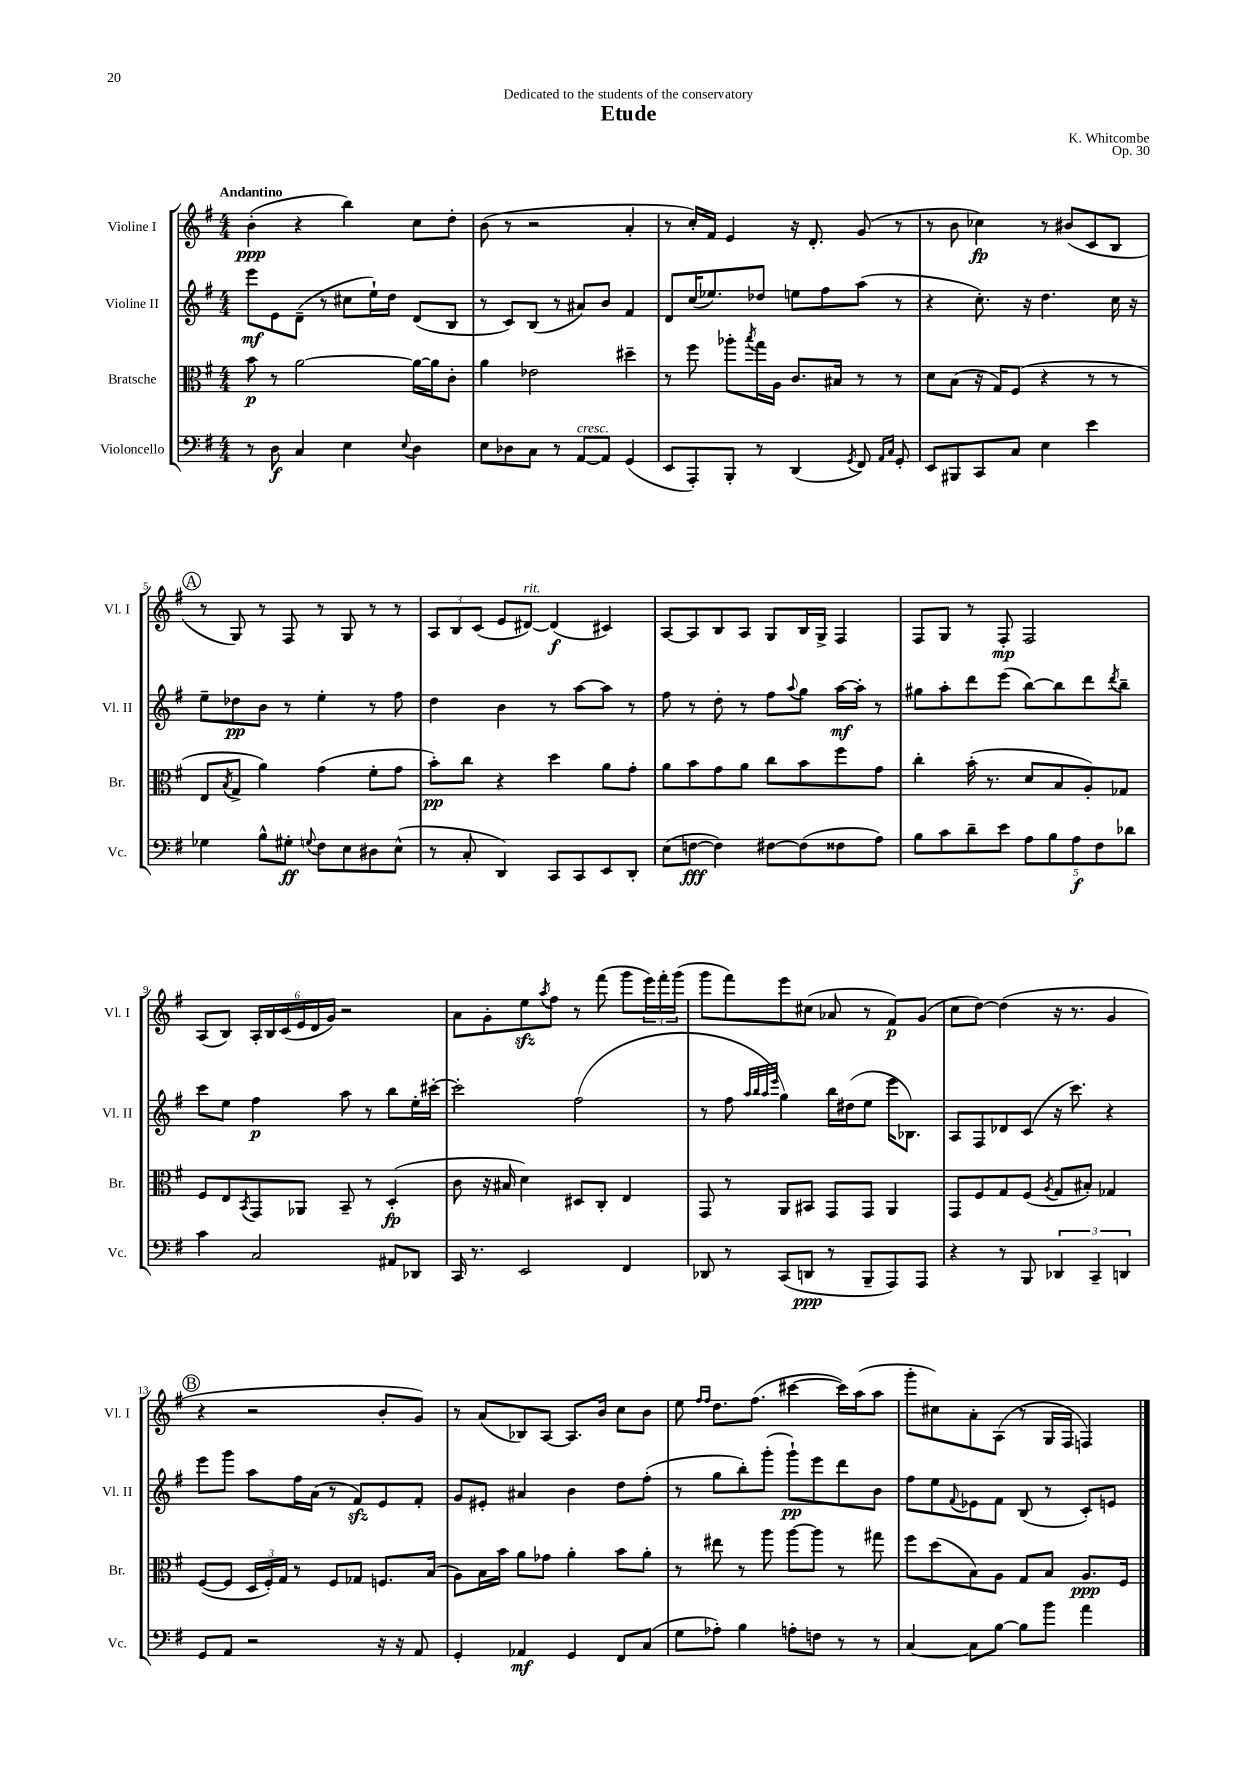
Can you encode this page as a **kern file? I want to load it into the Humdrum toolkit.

**kern	**dynam	**kern	**dynam	**kern	**dynam	**kern	**dynam
*part4	*part4	*part3	*part3	*part2	*part2	*part1	*part1
*staff4	*staff4	*staff3	*staff3	*staff2	*staff2	*staff1	*staff1
*I"Violoncello	*	*I"Bratsche	*	*I"Violine II	*	*I"Violine I	*
*I'Vc.	*	*I'Br.	*	*I'Vl. II	*	*I'Vl. I	*
*clefF4	*	*clefC3	*	*clefG2	*	*clefG2	*
*k[f#]	*	*k[f#]	*	*k[f#]	*	*k[f#]	*
*M4/4	*	*M4/4	*	*M4/4	*	*M4/4	*
=1	=1	=1	=1	=1	=1	=1	=1
!	!	!	!	!	!	!LO:TX:a:B:t=Andantino	!
8r	.	8b\	p	8eee\L	mf	(4b'\	ppp
8D\	f	8r	.	8e\	.	.	.
4C/	.	[2a\	.	(8d~\J	.	4r	.
.	.	.	.	8r	.	.	.
4E\	.	.	.	8cc#X\L	.	4bb\)	.
.	.	.	.	16ee`\L)	.	.	.
.	.	.	.	16dd\JJ	.	.	.
8qqE/	.	.	.	.	.	.	.
4D\	.	16a\LL_	.	(8d/L	.	8cc\L	.
.	.	16a\J]	.	.	.	.	.
.	.	8c'\J	.	8B/J	.	8dd'\J	.
=2	=2	=2	=2	=2	=2	=2	=2
8E\L	.	4a\	.	8r	.	(8b\	.
8D-X\	.	.	.	8c/L)	.	8r	.
8C\J	.	2e-X\	.	(8B/J	.	2r	.
8r	.	.	.	8r	.	.	.
!LO:TX:a:i:t=cresc.	!	!	!	!	!	!	!
[8AA/L	.	.	.	8a#X/L)	.	.	.
8AA/J]	.	.	.	8b/J	.	.	.
(4GG/	.	4dd#X~\	.	4f#/	.	4a'/	.
=3	=3	=3	=3	=3	=3	=3	=3
8EE/L	.	8r	.	8d/L	.	8r	.
8AAA'/)	.	8ff#\	.	(16cc/K	.	16cc'/LL)	.
.	.	.	.	8.ee-X/)	.	16f#/JJ	.
8BBB'/J	.	8aa-X'\L	.	.	.	4e/	.
.	.	8qbb/	.	.	.	.	.
8r	.	16gg\L	.	8dd-X/J	.	.	.
.	.	16A\JJ	.	.	.	.	.
(4DD/	.	8.c/L	.	8een\L	.	16r	.
.	.	.	.	.	.	8.d'/	.
.	.	.	.	8ff#\	.	.	.
.	.	16B#X/Jk	.	.	.	.	.
8qGG/	.	.	.	.	.	.	.
8FF#/)	.	8r	.	(8aa\J	.	(8g/	.
16qqAA/LL	.	.	.	.	.	.	.
16qqC/JJ	.	.	.	.	.	.	.
8GG'/	.	8r	.	8r	.	8r	.
=4	=4	=4	=4	=4	=4	=4	=4
8EE/L	.	8d\L	.	4r	.	8r	.
8BBB#X/	.	(8B\J	.	.	.	8b\	.
8CC/	.	16r	.	8.cc'\)	.	4cc-X\)	fp
.	.	16G/KL)	.	.	.	.	.
8C/J	.	(8F#/J	.	.	.	.	.
.	.	.	.	16r	.	.	.
4E\	.	4r	.	4.dd\	.	8r	.
.	.	.	.	.	.	(8b#X/L	.
4e\	.	8r	.	.	.	8c/	.
.	.	8r	.	16cc\	.	8B/J	.
.	.	.	.	16r	.	.	.
!!LO:LB:g=z
!!LO:REH:place=s1:t=A
=5	=5	=5	=5	=5	=5	=5	=5
4G-X\	.	8E/L	.	8ee~\L	.	8r	.
.	.	8qB/	.	.	.	.	.
.	.	8G^/J	.	8dd-X\	pp	8G/)	.
8B^^\L	.	4a\)	.	8b\J	.	8r	.
8G#X'\J	ff	.	.	8r	.	8F#/	.
8qqGn/	.	.	.	.	.	.	.
8F#\L	.	(4g\	.	4ee'\	.	8r	.
8E\	.	.	.	.	.	8G/	.
8D#X\	.	8f#'\L	.	8r	.	8r	.
(8E^^\J	.	8g\J	.	8ff#\	.	8r	.
=6	=6	=6	=6	=6	=6	=6	=6
8r	.	8b'\L)	pp	4dd\	.	12A/L	.
.	.	.	.	.	.	12B/	.
8C'/	.	8cc\J	.	.	.	.	.
.	.	.	.	.	.	(12c/J	.
4DD/)	.	4r	.	4b\	.	8e/L	.
!	!	!	!	!	!	!LO:TX:a:i:t=rit.	!
.	.	.	.	.	.	[8d#X/J)	.
8CC/L	.	4dd\	.	8r	.	(4d#/]	f
8CC/	.	.	.	[8aa\L	.	.	.
8EE/	.	8a\L	.	8aa\J]	.	4c#X/)	.
8DD'/J	.	8g'\J	.	8r	.	.	.
=7	=7	=7	=7	=7	=7	=7	=7
(8E\L	.	8a\L	.	8ff#\	.	[8A/L	.
[8Fn\J	fff	8b\	.	8r	.	8A/]	.
4F\])	.	8g\	.	8dd'\	.	8B/	.
.	.	8a\J	.	8r	.	8A/J	.
[8F#X\L	.	8cc\L	.	8ff#\L	.	8G/L	.
.	.	.	.	8qqaa/	.	.	.
(8F#\]	.	8b\	.	8gg\J	.	16B/L	.
.	.	.	.	.	.	16G^/JJ	.
8F##X\	.	8ff#\	.	[16aa\LL	mf	4F#/	.
.	.	.	.	16aa'\JJ]	.	.	.
8A\J)	.	8g\J	.	8r	.	.	.
=8	=8	=8	=8	=8	=8	=8	=8
8B\L	.	4cc'\	.	8gg#X\L	.	8F#/L	.
8c\	.	.	.	8aa'\	.	8G/J	.
8d~\	.	(16b'\	.	8ddd\	.	8r	.
.	.	8.r	.	.	.	.	.
8e\J	.	.	.	(8eee\J	.	8F#'/	mp
10A\L	.	8d/L	.	[8bb\L)	.	2F#/	.
10B\	.	.	.	.	.	.	.
.	.	8B/	.	8bb\]	.	.	.
10A\	f	.	.	.	.	.	.
.	.	8A'/)	.	8ddd\	.	.	.
10F#\	.	.	.	.	.	.	.
.	.	.	.	8qddd/	.	.	.
.	.	8G-X/J	.	8bb~\J	.	.	.
10d-X\J	.	.	.	.	.	.	.
!!LO:LB:g=z
=9	=9	=9	=9	=9	=9	=9	=9
4c\	.	8F#/L	.	8ccc\L	.	(8A/L	.
.	.	8E/	.	8ee\J	.	8B/J)	.
.	.	8qBB/	.	.	.	.	.
2C/	.	8GG/	.	4ff#\	p	24A'/LL	.
.	.	.	.	.	.	24B/	.
.	.	.	.	.	.	(24c/	.
.	.	8AA-X/J	.	.	.	24e/	.
.	.	.	.	.	.	24d/	.
.	.	.	.	.	.	24g/JJ)	.
.	.	8BB~/	.	8aa\	.	2r	.
.	.	8r	.	8r	.	.	.
8AA#X/L	.	(4D'/	fp	8bb\L	.	.	.
8DD-X/J	.	.	.	16ee'\L	.	.	.
.	.	.	.	[16ccc#X'\JJ	.	.	.
=10	=10	=10	=10	=10	=10	=10	=10
16CC/	.	8c\	.	2ccc#'\]	.	8a\L	.
8.r	.	.	.	.	.	.	.
.	.	16r	.	.	.	8g'\	.
.	.	16B#X/	.	.	.	.	.
2EE/	.	4d\)	.	.	.	8eezz\	.
.	.	.	.	.	.	8qaa/	.
.	.	.	.	.	.	8ff#\J	.
.	.	8D#X/L	.	(2ff#\	.	8r	.
.	.	8C'/J	.	.	.	(8fff#\	.
4FF#/	.	4E/	.	.	.	8ggg\L	.
.	.	.	.	.	.	24eee\L)	.
.	.	.	.	.	.	24fff#'\	.
.	.	.	.	.	.	(24ggg\JJ	.
=11	=11	=11	=11	=11	=11	=11	=11
8DD-X/	.	8GG/	.	8r	.	8ggg\L	.
8r	.	8r	.	8ff#\	.	8fff#\)	.
.	.	.	.	32qqaa/LLL	.	.	.
.	.	.	.	32qqbb/	.	.	.
.	.	.	.	32qqaa/	.	.	.
.	.	.	.	32qqeee/JJJ	.	.	.
(8CC/L	.	8AA/L	.	4gg\)	.	8eee\	.
8DDn/J	ppp	8BB#X/J	.	.	.	(8cc#X\J	.
8r	.	8GG/L	.	16bb\LL	.	8a-X/	.
.	.	.	.	(16dd#X\J	.	.	.
8BBB~/L	.	8GG/J	.	8ee\J	.	8r	.
8AAA/)	.	4AA/	.	16eee\KL	.	8f#/L)	p
.	.	.	.	8.B-X\J)	.	.	.
8AAA/J	.	.	.	.	.	(8g/J	.
=12	=12	=12	=12	=12	=12	=12	=12
4r	.	8GG/L	.	8A/L	.	8cc\L	.
.	.	8F#/	.	8F#/	.	[8dd\J)	.
8r	.	8G/	.	8d-X/	.	(4dd\]	.
8BBB/	.	(8F#/J	.	(8c/J	.	.	.
.	.	8qA/	.	.	.	.	.
6DD-X/	.	8G/L	.	16r	.	16r	.
.	.	.	.	8.ccc\)	.	8.r	.
.	.	8B#X'/J)	.	.	.	.	.
6CC~/	.	.	.	.	.	.	.
.	.	4G-X/	.	4r	.	4g/	.
6DDn/	.	.	.	.	.	.	.
!!LO:LB:g=z
!!LO:REH:place=s1:t=B
=13	=13	=13	=13	=13	=13	=13	=13
8GG/L	.	([8F#/L	.	8eee\L	.	4r	.
8AA/J	.	8F#/J]	.	8ggg\J	.	.	.
2r	.	24D/LL	.	8aa\L	.	2r	.
.	.	24F#'/)	.	.	.	.	.
.	.	24G/JJ	.	.	.	.	.
.	.	8r	.	16ff#\L	.	.	.
.	.	.	.	(16a\JJ	.	.	.
.	.	8F#/L	.	8r	.	.	.
.	.	8G-X/J	.	8f#zz/L)	.	.	.
16r	.	8.Fn/L	.	8e/	.	8b'/L	.
16r	.	.	.	.	.	.	.
8AA/	.	.	.	8f#'/J	.	8g/J)	.
.	.	(16B/Jk	.	.	.	.	.
=14	=14	=14	=14	=14	=14	=14	=14
4GG'/	.	8A\L)	.	8g/L	.	8r	.
.	.	16B\L	.	8e#X'/J	.	(8a/L	.
.	.	16b\JJ	.	.	.	.	.
4AA-X/	mf	8a\L	.	4a#X/	.	8B-X/)	.
.	.	8g-X\J	.	.	.	[8A/J	.
4GG/	.	4a'\	.	4b\	.	8.A/L]	.
.	.	.	.	.	.	16b/Jk	.
8FF#/L	.	8b\L	.	8dd\L	.	8cc\L	.
(8C/J	.	8a'\J	.	(8ff#'\J	.	8b\J	.
=15	=15	=15	=15	=15	=15	=15	=15
8G\L	.	8r	.	8r	.	8ee\	.
.	.	.	.	.	.	16qqff#/LL	.
.	.	.	.	.	.	16qqff#/JJ	.
8A-X'\J)	.	8ee#X\	.	8gg\L	.	8.dd\L	.
4B\	.	8r	.	8bb'\)	.	.	.
.	.	.	.	.	.	(8.ff#\J	.
.	.	8aa\	.	(8ggg'\J	.	.	.
8An'\L	.	[8aa\L	.	8ggg`\L)	pp	[4ccc#X\	.
8Fn\J	.	8aa\J]	.	8eee\	.	.	.
8r	.	8r	.	8ddd\	.	16ccc#\LL])	.
.	.	.	.	.	.	(16aa\J	.
8r	.	8gg#X\	.	8b\J	.	8aa\J	.
=16	=16	=16	=16	=16	=16	=16	=16
[4C/	.	8ff#\L	.	8ff#\L	.	8ggg'\L	.
.	.	(8dd\	.	8ee\	.	8cc#X\)	.
.	.	.	.	8qqf#/	.	.	.
8C\L]	.	8B\)	.	8e-X\	.	8a'\	.
[8B\J	.	8A\J	.	8f#\J	.	(8A\J	.
8B\L]	.	8G/L	.	(8B/	.	8r	.
8b\J	.	8B/J	.	8r	.	16G/LL	.
.	.	.	.	.	.	16F#/JJ	.
4a\	.	8.A/L	ppp	8c'/L)	.	4Fn/)	.
.	.	.	.	8en/J	.	.	.
.	.	16F#/Jk	.	.	.	.	.
==	==	==	==	==	==	==	==
*-	*-	*-	*-	*-	*-	*-	*-
